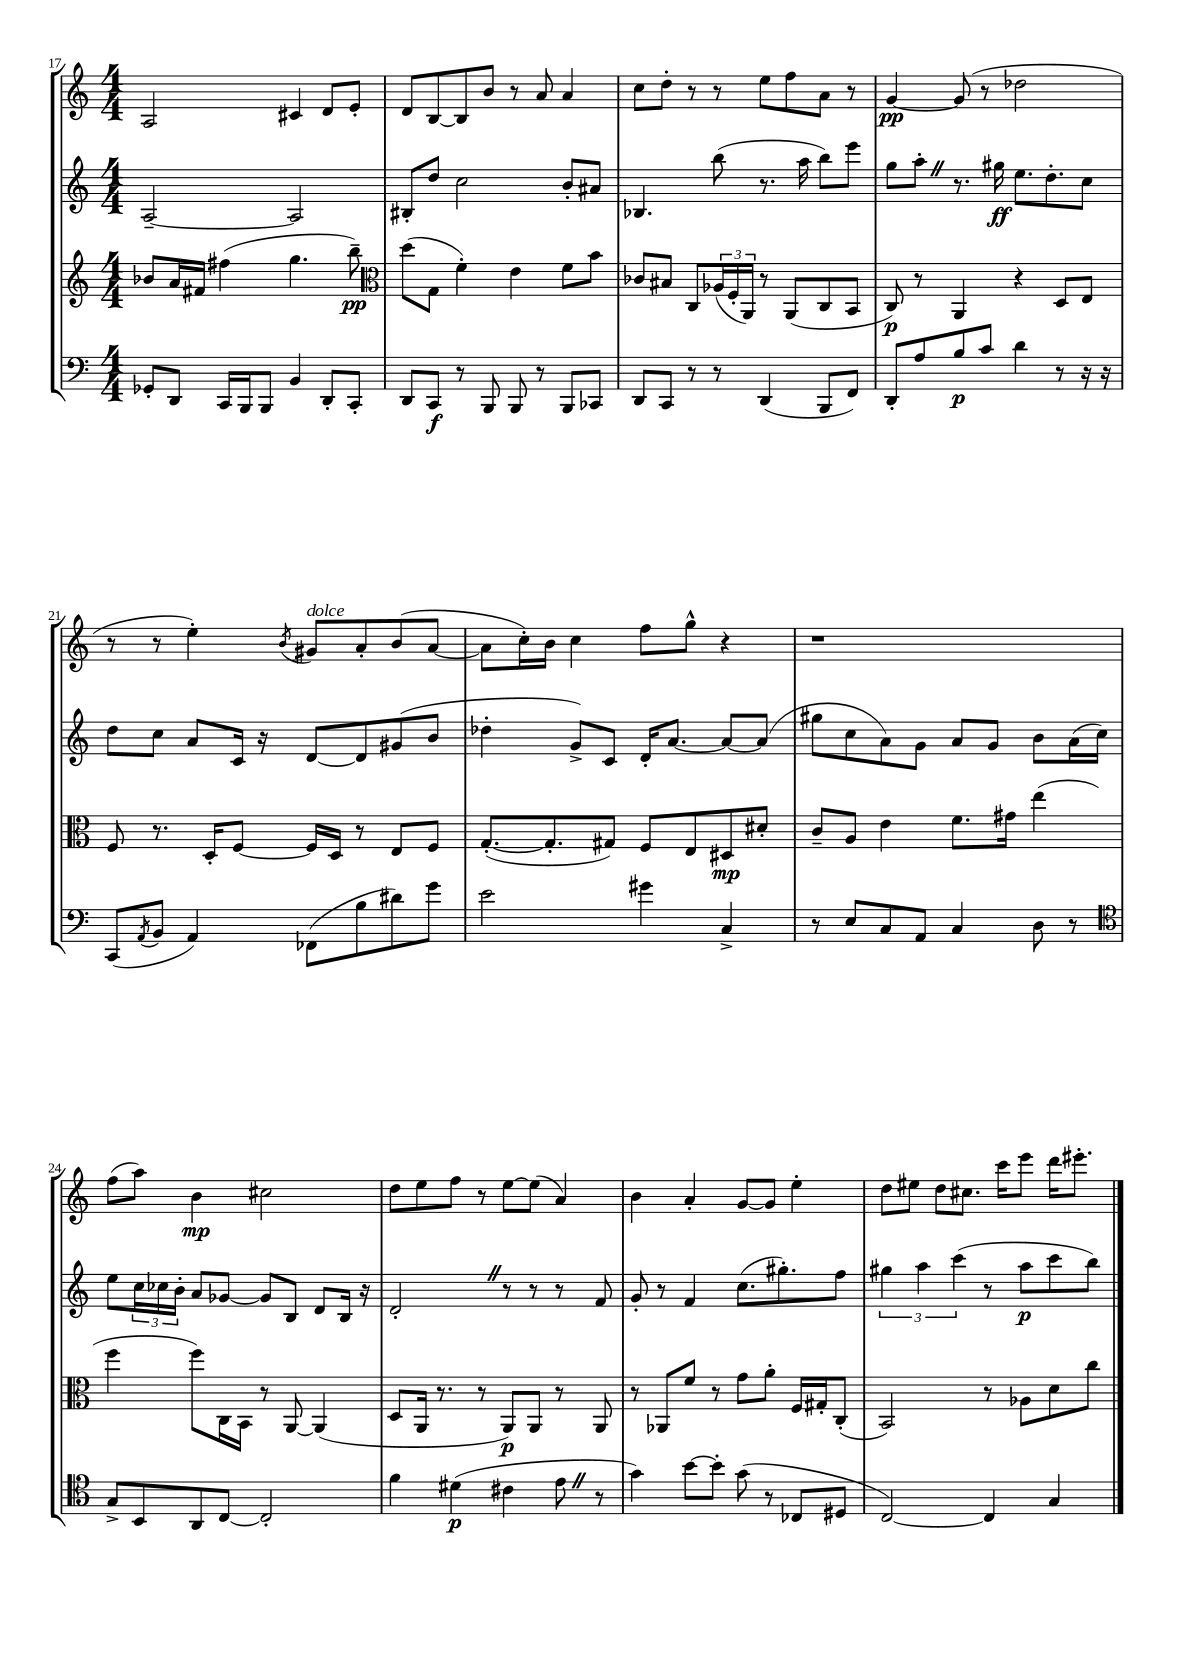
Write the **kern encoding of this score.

**kern	**kern	**kern	**kern
*staff4	*staff3	*staff2	*staff1
*clefF4	*clefG2	*clefG2	*clefG2
*k[]	*k[]	*k[]	*k[]
*M4/4	*M4/4	*M4/4	*M4/4
8GG-'	8b-	[2A~	2A
8DD	16a	.	.
.	16f#	.	.
16CC	(4ff#	.	.
16BBB	.	.	.
8BBB	.	.	.
4BB	4.gg	2A]	4c#
8DD'	.	.	8d
8CC'	8bb~)	.	8e'
=	=	=	=
*	*clefC3	*	*
8DD	(8dd	8B#'	8d
8CC	8G	8dd	[8B
8r	4f')	2cc	8B]
8BBB	.	.	8b
8BBB	4e	.	8r
8r	.	.	8a
8BBB	8f	8b'	4a
8CC-	8b	8a#	.
=	=	=	=
8DD	8c-	4.B-	8cc
8CC	8B#	.	8dd'
8r	8C	.	8r
8r	(24A-	(8bb	8r
.	24F'	.	.
.	24AA)	.	.
(4DD	8r	8.r	8ee
.	(8AA	.	8ff
.	.	16aa	.
8BBB	8C	8bb)	8a
8FF)	8BB	8eee	8r
=	=	=	=
8DD'	8C)	8gg	[4g
8A	8r	8aa'	.
8B	4AA	8.r	(8g]
8c	.	.	8r
.	.	16gg#	.
4d	4r	8.ee	2dd-
.	.	8.dd'	.
8r	8D	.	.
16r	8E	8cc	.
16r	.	.	.
=	=	=	=
(8CC	8F	8dd	8r
8qAA	.	.	.
8BB	8.r	8cc	8r
4AA)	.	8a	4ee')
.	16D'	.	.
.	[8F	16c	.
.	.	16r	.
.	.	.	8qb
(8FF-	16F]	[8d	8g#
.	16D	.	.
8B	8r	8d]	8a'
8d#)	8E	(8g#	(8b
8g	8F	8b	[8a
=	=	=	=
2e	([8.G'	4dd-'	8a]
.	.	.	16cc')
.	8.G']	.	16b
.	.	8g^)	4cc
.	8G#)	8c	.
4g#	8F	16d'	8ff
.	.	[8.a	.
.	8E	.	8gg^^
4C^	8D#	8a_	4r
.	8d#'	(8a]	.
=	=	=	=
8r	8c~	8gg#	1r
8E	8A	8cc	.
8C	4e	8a)	.
8AA	.	8g	.
4C	8.f	8a	.
.	.	8g	.
.	16g#	.	.
8D	(4ee	8b	.
8r	.	(16a	.
.	.	16cc)	.
=	=	=	=
*clefC4	*	*	*
8G^	4ff	8ee	(8ff
8BB	.	24cc	8aa)
.	.	24cc-	.
.	.	24b'	.
8AA	8ff)	8a	4b
[8C	16C	[8g-	.
.	16BB	.	.
2C']	8r	8g-]	2cc#
.	[8AA	8B	.
.	(4AA]	8d	.
.	.	16B	.
.	.	16r	.
=	=	=	=
4f	8D	2d'	8dd
.	16AA	.	8ee
.	8.r	.	.
(4d#	.	.	8ff
.	8r	.	8r
4c#	8AA)	8r	[8ee
.	8AA	8r	(8ee]
8e	8r	8r	4a)
8r	8AA	8f	.
=	=	=	=
4g)	8r	8g'	4b
.	8AA-	8r	.
[8b	8f	4f	4a'
8b']	8r	.	.
(8g	8g	(8.cc	[8g
8r	8a'	.	8g]
.	.	8.gg#')	.
8C-	16F	.	4ee'
.	16G#'	.	.
8D#	(8C'	8ff	.
=	=	=	=
[2C)	2BB)	6gg#	8dd
.	.	.	8ee#
.	.	6aa	.
.	.	.	8dd
.	.	(6ccc	.
.	.	.	8.cc#
4C]	8r	8r	.
.	.	.	16ccc
.	8A-	8aa	8eee
4G	8d	8ccc	16ddd
.	.	.	8.eee#'
.	8cc	8bb)	.
==	==	==	==
*-	*-	*-	*-
